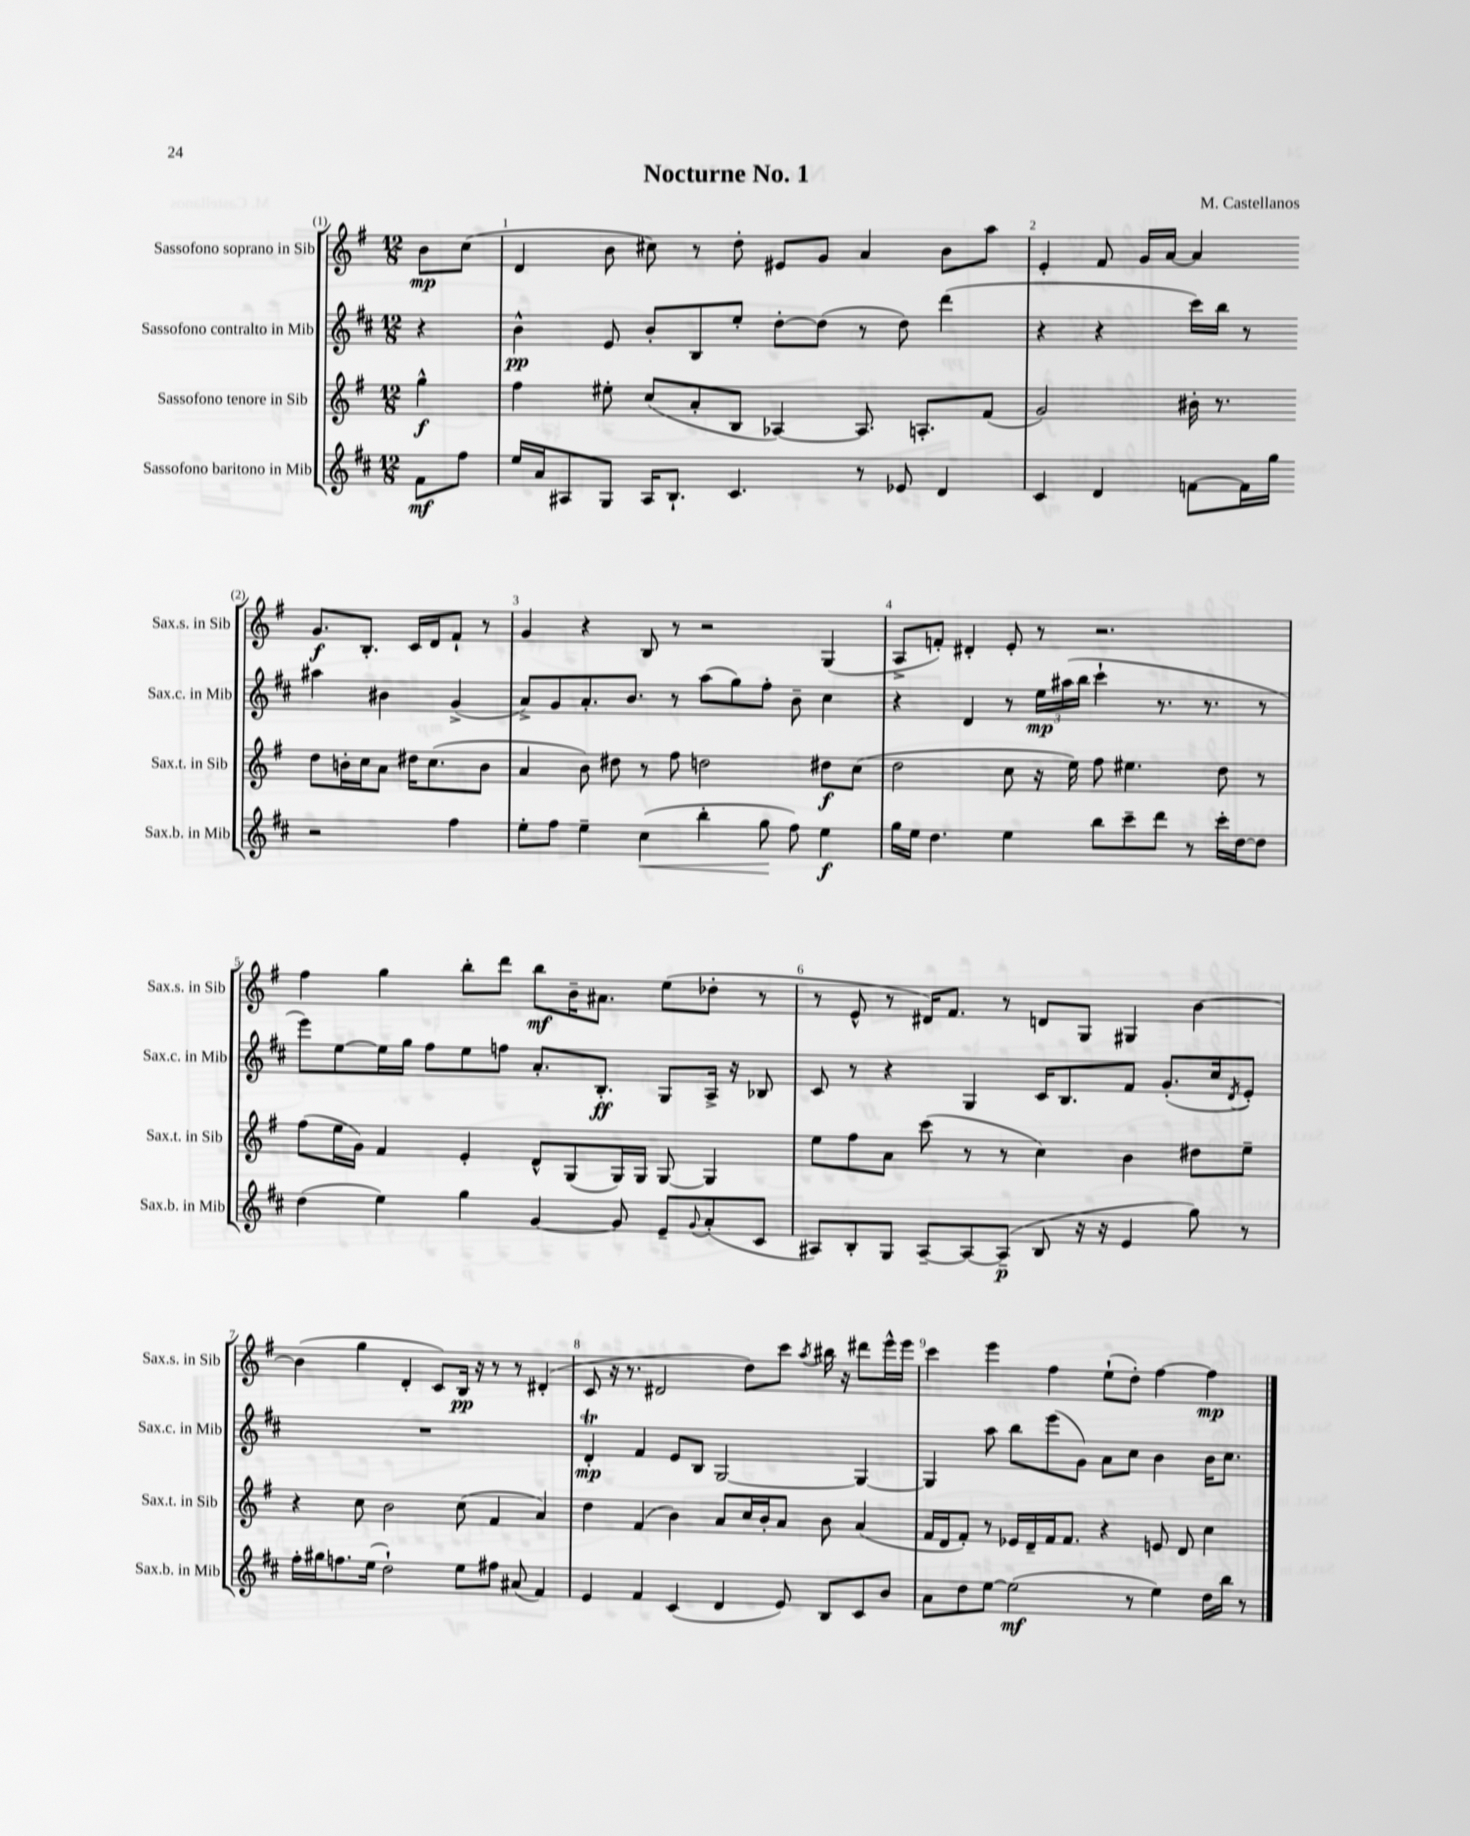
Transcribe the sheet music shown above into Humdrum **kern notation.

**kern	**kern	**kern	**kern
*staff4	*staff3	*staff2	*staff1
*clefG2	*clefG2	*clefG2	*clefG2
*k[f#c#]	*k[f#]	*k[f#c#]	*k[f#]
*M12/8	*M12/8	*M12/8	*M12/8
8f#	4gg^^	4r	8b
8ff#	.	.	(8cc
=	=	=	=
16ee	4ff#	4b^^	4d
16a	.	.	.
8A#	.	.	.
8G	8ee#'	8e	8b
16A#	(8cc	8b'	8cc#)
8.B`	.	.	.
.	8a'	8B	8r
4.c#	8B	8ee'	8dd'
.	[4A-)	[8dd'	8e#
.	.	(8dd]	8g
8r	8.A-]	8r	4a
8e-	.	8dd)	.
.	8.A'	.	.
4d	.	(4ddd	8b
.	(8f#	.	8aa
=	=	=	=
4c#	2g)	4r	4e'
4d	.	4r	8f#
.	.	.	16g
.	.	.	[16a
[8f	16b#'	16ccc#)	4a]
.	8.r	16bb	.
16f]	.	8r	.
16gg	.	.	.
2r	8dd	4aa#	8.g
.	16b'	.	.
.	16cc	.	8.B'
.	8a	4b#	.
.	16dd#	.	16c
.	(8.cc	.	16d
4ff#	.	(4g^	8f#`
.	8b	.	8r
=	=	=	=
8ee'	4a	8a^)	4g
8ff#	.	8g	.
4ee~	8b)	8.a'	4r
.	8dd#	.	.
.	.	8.b	.
(4cc#	8r	.	8B
.	8ff#	8r	8r
4bb'	2dd	(8aa	2r
.	.	8gg)	.
8gg	.	8ff#'	.
8ff#)	.	8b~	.
4ee	8dd#	4cc#	(4G
.	(8cc	.	.
=	=	=	=
16gg	2dd	4r	8A^
16ee	.	.	.
4.dd	.	.	8f')
.	.	4d	4d#'
4ee	8cc	8r	8e'
.	16r	24ee	8r
.	.	(24aa#	.
.	16ee)	.	.
.	.	24bb	.
8bb	8ff#	4ccc#`	2.r
8ccc#~	4.ee#	.	.
8ddd	.	8.r	.
8r	.	.	.
.	.	8.r	.
16ccc#'	8dd	.	.
[16dd	.	.	.
8dd]	8r	8r	.
=	=	=	=
(4dd	(8ff#	8eee)	4ff#
.	16ee	[8ee	.
.	16g)	.	.
4ee)	4f#	16ee]	4gg
.	.	16gg	.
.	.	8ff#	.
4gg	4e'	8ee	8bb'
.	.	8ff	8ddd
[4g	8d^^	8.a'	8bb
.	(8G	.	16b~
.	.	8.B'	8.a#
8g]	16G)	.	.
.	16G	.	.
8e~	[8G	8G	(8ee
8qqg	.	.	.
(8a'	4G]	16A^	8dd-'
.	.	16r	.
8c#	.	8B-	8r
=	=	=	=
8A#)	8ee	8c#	8r
8B'	8ff#	8r	8e^^
8G	8a	4r	8r
[8A#~	(8ccc	.	16d#)
.	.	.	8.f#
8A#_	8r	4G	.
(8A#~]	8r	.	8r
8B	4cc)	16c#	8d
.	.	8.B	.
16r	.	.	8G
16r	.	.	.
4e	4b	8f#	4G#
.	.	(8.g'	.
8gg)	8dd#	.	[4b
.	.	16cc#	.
.	.	8qd	.
8r	8ee~	8e')	.
=	=	=	=
16ff#'	4r	1.r	(4b]
16gg#	.	.	.
8.ff	.	.	.
.	8cc	.	4gg
(16ee	.	.	.
2dd`)	2b	.	.
.	.	.	4d'
.	.	.	8c)
8ee	(8cc	.	16B
.	.	.	16r
8ff#	4f#	.	8r
(8a#	.	.	8r
4f#)	4a)	.	(4d#'
=	=	=	=
4e	4dd	4d'	8c
.	.	.	16r
.	.	.	8.r
4f#	(4f#	4f#	.
.	.	.	2d#
(4c#	4b)	8e	.
.	.	8B	.
4d	8a	[2G	.
.	16cc	.	8dd)
.	16b'	.	.
8e)	8a	.	8ccc
.	.	.	8qaa
8B	8b	.	16bb#
.	.	.	16r
8c#	(4a	4G_	8ddd#
8b	.	.	16eee^^
.	.	.	16eee
=	=	=	=
8a	16f#	4G]	4ccc
.	16d	.	.
8dd	8f#')	.	.
[8ee	8r	8aa	4eee
(2ee]	16e-	8bb	.
.	16d~	.	.
.	16f#	(8eee	4ff#
.	8.f#	.	.
.	.	8g)	.
.	4r	8a	(8ee`
8r	.	8cc#	8dd')
4ee)	8e	4b	[4ff#
.	8d	.	.
16dd	4cc	16b	4ff#]
16bb	.	8.cc#	.
8r	.	.	.
==	==	==	==
*-	*-	*-	*-
